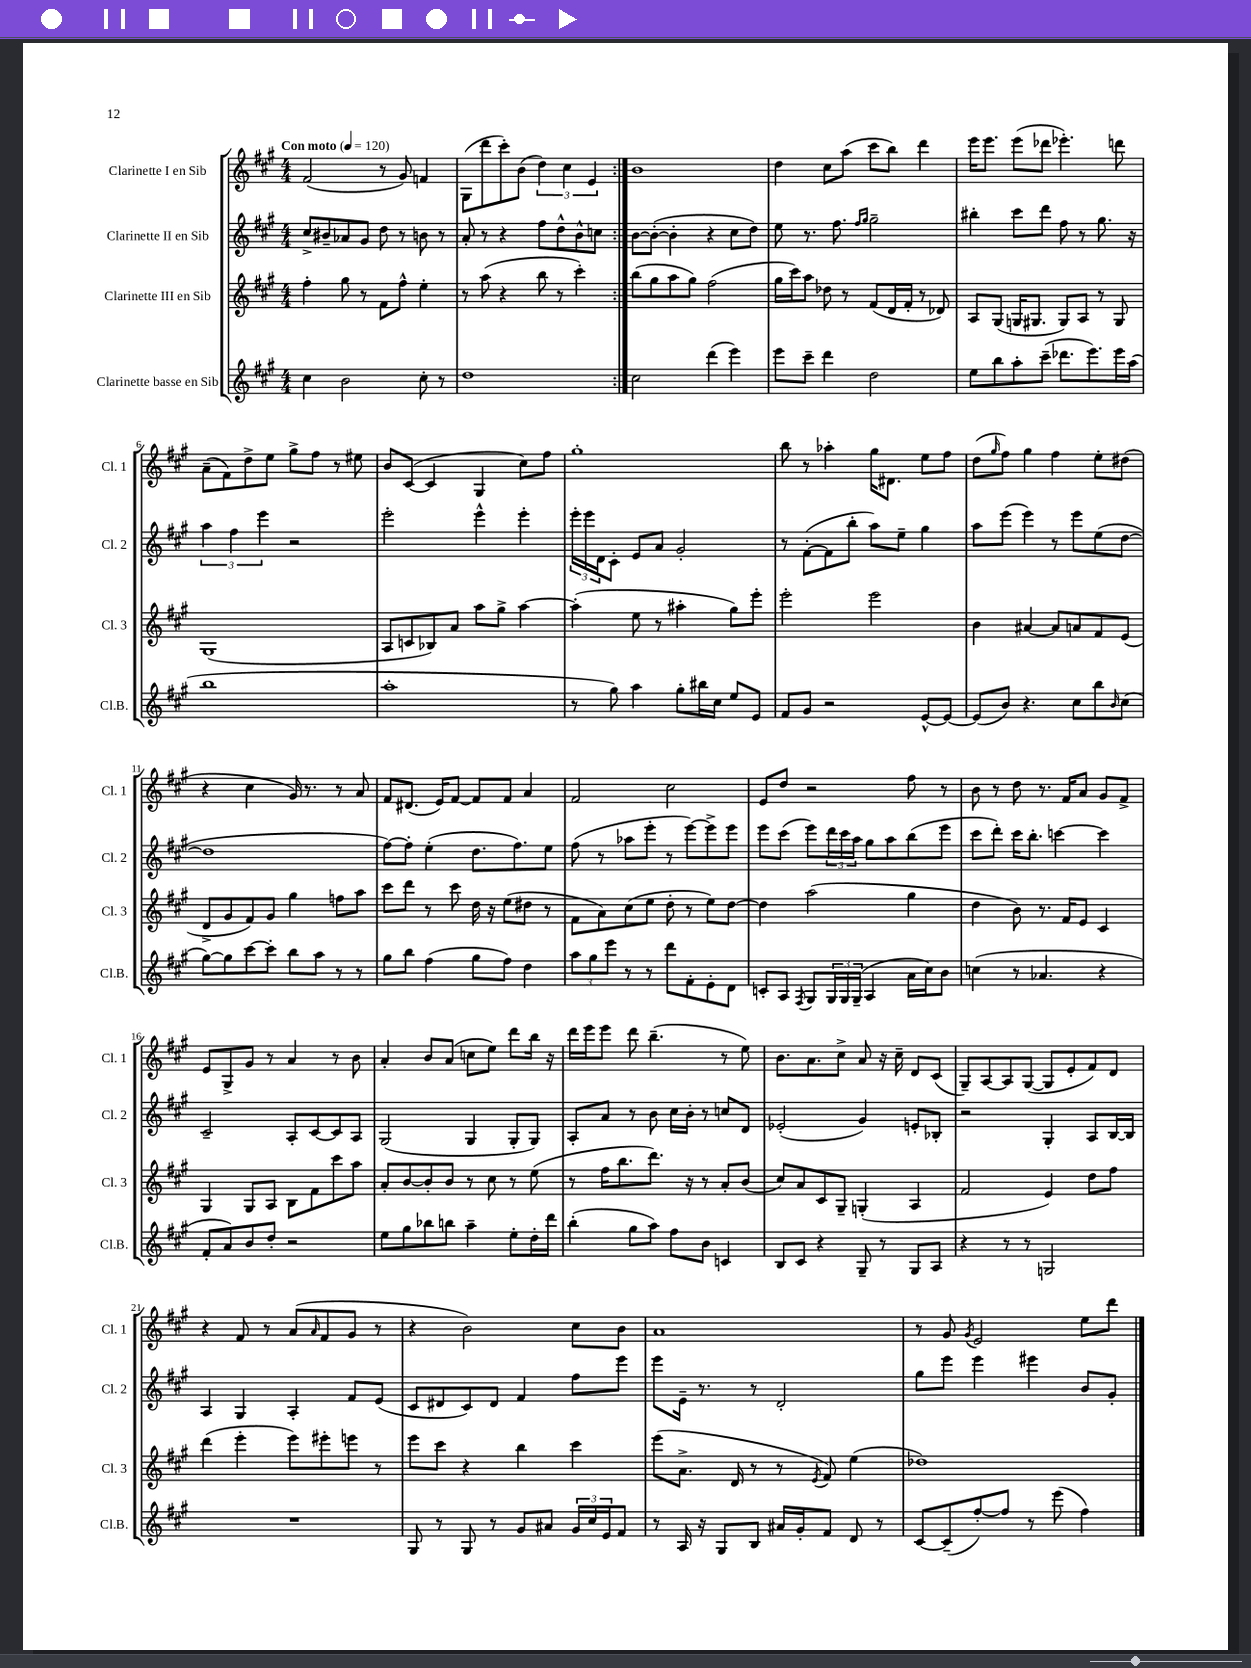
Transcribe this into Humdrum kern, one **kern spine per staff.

**kern	**kern	**kern	**kern
*staff4	*staff3	*staff2	*staff1
*clefG2	*clefG2	*clefG2	*clefG2
*k[f#c#g#]	*k[f#c#g#]	*k[f#c#g#]	*k[f#c#g#]
*M4/4	*M4/4	*M4/4	*M4/4
*MM120	*MM120	*MM120	*MM120
4cc#	4ff#'	8cc#^	(2f#
.	.	8b#~	.
2b	8gg#	8a-	.
.	8r	8g#	.
.	8f#	8dd	8r
.	8ff#^^	8r	8g#)
8cc#'	4ee'	8b	4f
8r	.	8r	.
=	=	=	=
1dd	8r	8a'	(8G#
.	(8aa	8r	8ddd
.	4r	4r	8ccc#')
.	.	.	(8b
.	8bb	8ff#	6dd)
.	8r	8dd^^	.
.	.	.	6cc#
.	4ccc#')	8b^^	.
.	.	.	6e
.	.	8cc	.
=:|!	=:|!	=:|!	=:|!
2cc#	(8bb	[8b	1b
.	8gg#	(8b'_	.
.	8aa	4b']	.
.	8gg#)	.	.
(4ddd	(2ff#	4r	.
4eee)	.	8cc#	.
.	.	8dd)	.
=	=	=	=
8eee	16gg#	8ee	4dd
.	16ccc#)	.	.
8ccc#~	8aa	8.r	.
4ddd	8dd-	.	8cc#
.	.	8.ff#	.
.	8r	.	(8aa
.	.	16qqff#	.
.	.	16qqgg#	.
2dd	(8f#	2gg#~	8ccc#
.	16d	.	8bb)
.	16f#'	.	.
.	8r	.	4ddd
.	8d-)	.	.
=	=	=	=
8ee	8A	4bb#'	16eee
.	.	.	8.eee
8bb	(8G#	.	.
8aa'	16G	8ccc#	(8eee
.	8.G#	.	.
(8ccc#~	.	8ddd	8ddd-
8.ddd-	8G#)	8ff#	4.eee-')
.	8A	8r	.
8.eee)	.	.	.
.	8r	8.gg#	.
16eee	8G#	.	8ddd
(16aa	.	16r	.
=	=	=	=
1bb	(1G#	6aa	(8a~
.	.	.	8f#)
.	.	6ff#	.
.	.	.	8dd^
.	.	6eee	.
.	.	.	8ee
.	.	2r	8gg#^
.	.	.	8ff#
.	.	.	8r
.	.	.	8ee#
=	=	=	=
1aa'	8A	2eee'	8b
.	8c	.	([8c#
.	8B-)	.	4c#]
.	8a	.	.
.	8aa	4eee^^	4G#
.	8gg#^	.	.
.	[4aa	4eee'	8cc#)
.	.	.	8ff#
=	=	=	=
8r	(4aa']	24eee'	1gg#'
.	.	24eee	.
.	.	24d	.
8gg#)	.	8c#'	.
4aa	8ee	8e	.
.	8r	8a	.
8gg#'	4aa#'	2g#'	.
16bb#	.	.	.
16cc#	.	.	.
8ee	8gg#)	.	.
8e	8eee'	.	.
=	=	=	=
8f#	2eee'	8r	8bb
8g#	.	([8f#'	8r
2r	.	8f#]	4aa-'
.	.	8bb'	.
.	2eee	8aa)	16gg#
.	.	.	8.d#
.	.	8ee~	.
[8e^^	.	4gg#	8ee
8e_	.	.	8ff#
=	=	=	=
(8e]	4b	8aa	(8dd
.	.	.	16qqgg#
8b)	.	(8eee	8ff#)
4.r	[4a#	4eee)	4gg#
.	8a#]	8r	4ff#
8cc#	8a	8eee	.
8bb	8f#	(8ee	8ee'
16qqb	.	.	.
(8cc#	(8e	[8dd	(8dd#
=	=	=	=
[8gg#)	8d^	1dd]	4r
8gg#]	8g#	.	.
[8ccc#	8f#)	.	4cc#
8ccc#']	8g#	.	.
8bb	4gg#	.	16g#)
.	.	.	8.r
8aa	.	.	.
8r	8ff	.	8r
8r	8aa	.	8a
=	=	=	=
8gg#	8ccc#	[8ff#)	8f#
8bb	8ddd	8ff#']	(8.d#
(4ff#	8r	(4ee'	.
.	.	.	16e)
.	8ccc#	.	[8f#
8gg#	16dd	8.dd	8f#]
.	16r	.	.
8ff#)	(8ee	.	8f#
.	.	8.ff#)	.
4dd	8dd#	.	4a
.	8r	8ee	.
=	=	=	=
12aa	8f#	(8ff#	2f#
12gg#	.	.	.
.	8a)	8r	.
12eee	.	.	.
8r	(8cc#	8aa-	.
8r	8ee	8eee'	.
8ddd	8dd'	8r	2cc#
8f#'	8r	[8eee)	.
8e'	8ee)	8eee^]	.
8d	[8dd	8eee	.
=	=	=	=
8c'	4dd]	8eee	8e
8A	.	(8ccc#	8dd
8qF#	.	.	.
8G#	(2aa	8eee)	2r
24G#	.	24ddd	.
24G#	.	24ccc#	.
(24G#~	.	24aa	.
4A	.	8gg#	.
.	.	8aa	.
16a	4gg#	(8bb	8ff#
16cc#)	.	.	.
8b	.	8eee	8r
=	=	=	=
(4cc	4dd	8ccc#	8b
.	.	8ddd')	8r
8r	8b)	16ccc#	8dd
.	.	8.bb'	.
4.a-	8.r	.	8.r
.	.	[4ccc	.
.	16f#	.	16f#
.	8e	.	8a
4r	4c#	4ccc]	8g#
.	.	.	8f#^
=	=	=	=
8f#'	4G#	2c#~	8e
8a)	.	.	8G#^
8b	8G#	.	8g#
8dd'	8A	.	8r
2r	8B	8A'	4a
.	8f#	[8c#	.
.	8ccc#	8c#]	8r
.	8aa	8A	8b
=	=	=	=
8ee	8a'	(2G#	4a'
8gg#	[8b	.	.
8bb-	8b']	.	8b
8bb	8b	.	(8a
4aa~	8r	4G#	8cc
.	8cc#	.	8ee)
8ee'	8r	8G#'	8ddd
16dd'	(8ee	8G#)	16bb
16ddd	.	.	16r
=	=	=	=
(4bb'	8r	8A'	16ddd
.	.	.	16eee
.	16ff#	8a	8eee
.	8.bb	.	.
8gg#	.	8r	8ddd
8aa)	8.ddd)	8b	(4.bb~
8ff#	.	16cc#	.
.	16r	16b'	.
8b	8r	8r	.
4c	8a'	8cc	8r
.	(8b	8d	8ee)
=	=	=	=
8B	8cc#)	(2e-'	8.b
8c#	8a	.	.
.	.	.	8.a
4r	8c#	.	.
.	8G#~	.	8cc#^
8G#~	(4G'	4g#)	8a
8r	.	.	16r
.	.	.	16cc#~
8G#	4A	8e'	8d
8A	.	8B-'	(8c#
=	=	=	=
4r	2f#	2r	8G#~)
.	.	.	[8A
8r	.	.	8A]
8r	.	.	([8G#
2G	4e)	4G#'	8G#]
.	.	.	8e'
.	8dd	8A	8f#)
.	8ff#	[16B	8d
.	.	16B]	.
=	=	=	=
1r	(4ddd	4A	4r
.	4eee'	4G#	8f#
.	.	.	8r
.	8eee)	4A'	(8a
.	.	.	16qqa
.	8eee#'	.	8f#
.	8eee	8f#	8g#
.	8r	(8e	8r
=	=	=	=
8G#	8eee	8c#	4r
8r	8ccc#	8d#	.
8G#	4r	8c#)	2b)
8r	.	8d#	.
8g#	4bb	4f#	.
8a#	.	.	.
24g#	4ccc#	8ff#	8cc#
24cc#	.	.	.
24e	.	.	.
8f#	.	8eee	8b
=	=	=	=
8r	(8eee	8eee	1a
16A	8.a^	16e~	.
16r	.	8.r	.
8G#	.	.	.
.	16d	.	.
8B	8r	8r	.
16a#	8r	2d'	.
16g#'	.	.	.
.	8qe	.	.
8f#	8f#)	.	.
8d	(4ee	.	.
8r	.	.	.
=	=	=	=
[8c#	1dd-)	8gg#	8r
(8c#~]	.	8eee	8g#
.	.	.	8qg#
[8ff#')	.	4eee	2e
8ff#]	.	.	.
8r	.	4eee#	.
(8eee	.	.	.
4ff#)	.	8b	8ee
.	.	8g#'	8ddd
==	==	==	==
*-	*-	*-	*-
